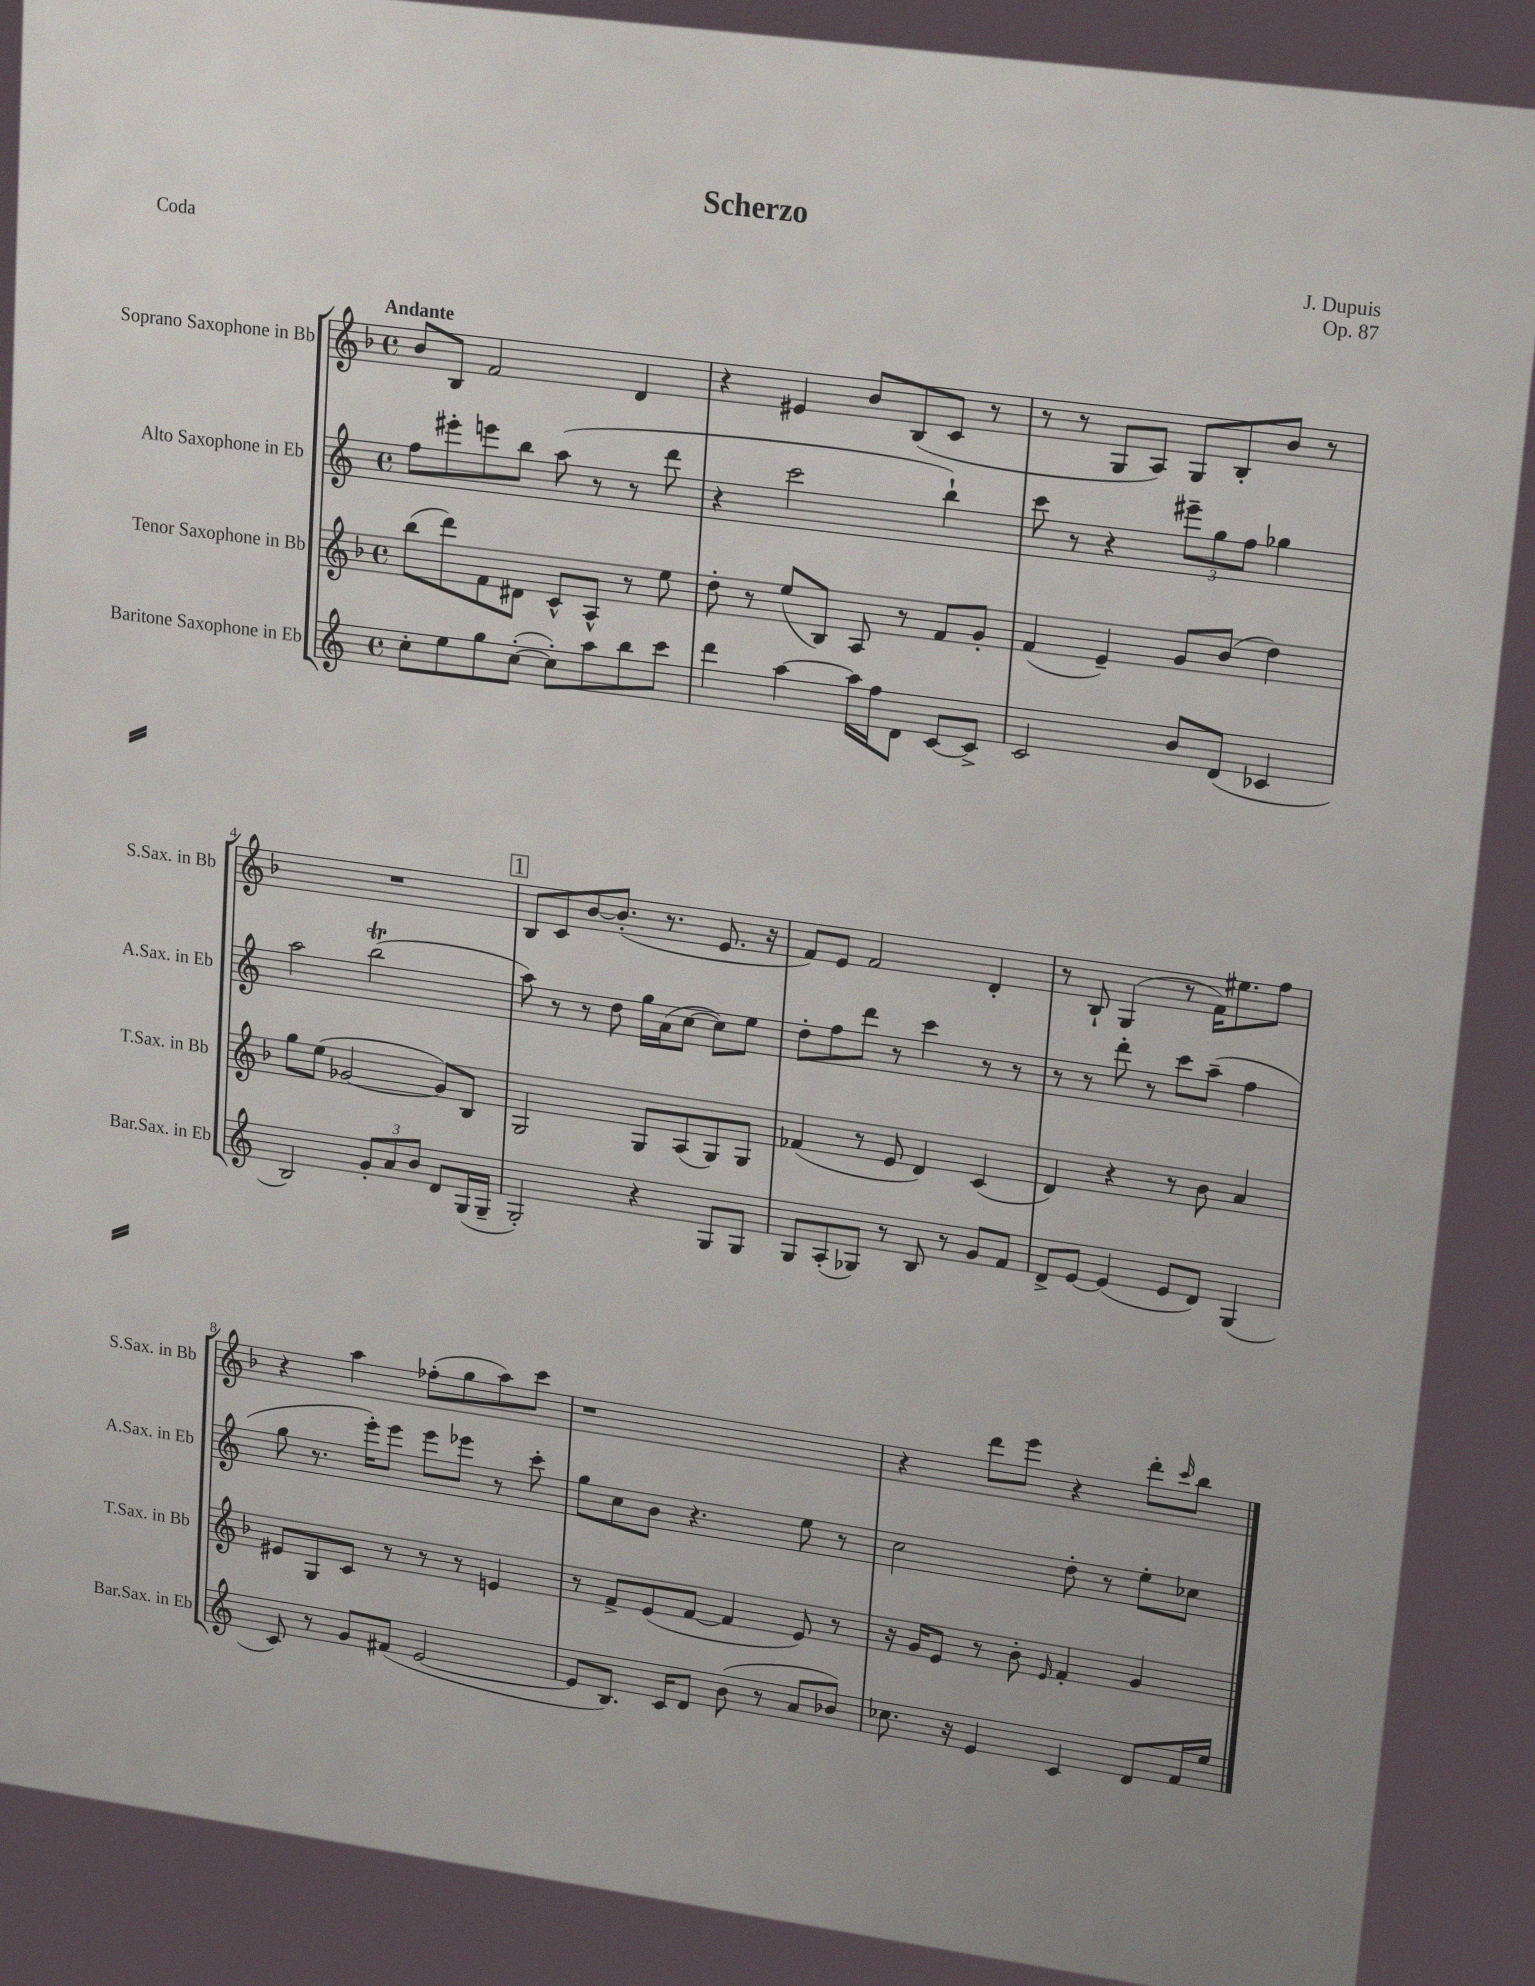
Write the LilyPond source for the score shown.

\header { title = "Scherzo" composer = "J. Dupuis" opus = "Op. 87" piece = "Coda" }
<<
\new StaffGroup <<
\new Staff = "s0" \with { instrumentName = "Soprano Saxophone in Bb" shortInstrumentName = "S.Sax. in Bb" } {
    \clef treble \key f \major \defaultTimeSignature \time 4/4 \tempo "Andante"
    bes'8 bes8 f'2 d'4 |
    r4 eis'4 bes'8 bes8( c'8 r8 |
    r8 r8 g8 a8) g8 bes8-. bes'8 r8 |
    R1 |
    \mark \markup { \box "1" } bes8 c'8 bes'8~ bes'8.-.( r8. e'8. r16 |
    f'8) e'8 f'2 d'4-. |
    r8 bes8-! g4( r8 f'16) eis''8. f''8 |
    r4 a''4 fes''8-.( g''8 a''8) c'''8 |
    r1 |
    r4 d'''8 e'''8 r4 d'''8-. \grace { c'''16 } bes''8 \bar "|." |
}
\new Staff = "s1" \with { instrumentName = "Alto Saxophone in Eb" shortInstrumentName = "A.Sax. in Eb" } {
    \clef treble \key c \major \defaultTimeSignature \time 4/4
    f''8 eis'''8-. e'''8 b''8 a''8( r8 r8 d'''8 |
    r4 c'''2 b''4-!) |
    c'''8 r8 r4 \tuplet 3/2 { eis'''8-- g''8 f''8 } ges''4 |
    a''2 b''2\trill( |
    \mark \markup { \box "1" } a''8) r8 r8 d''8 g''16 a'16( c''8~ c''8) e''8 |
    d''8-. f''8 d'''8 r8 c'''4 r8 r8 |
    r8 r8 d'''8-. r8 c'''8 a''8--( f''4 |
    g''8 r8. e'''16-.) e'''8 e'''8 ees'''8 r8 c'''8-. |
    g''8 c''8 b'8 r4. e''8 r8 |
    c''2 d''8-. r8 e''8-. ces''8 \bar "|." |
}
\new Staff = "s2" \with { instrumentName = "Tenor Saxophone in Bb" shortInstrumentName = "T.Sax. in Bb" } {
    \clef treble \key f \major \defaultTimeSignature \time 4/4
    bes''8( d'''8) f'8 dis'8 c'8-^ a8-^ r8 e''8 |
    d''8-. r8 e''8( bes8) a8 r8 f'8 g'8-. |
    f'4( e'4--) g'8 bes'8( d''4) |
    g''8 e''8( ges'2~ ges'8) bes8 |
    \mark \markup { \box "1" } g2 g8 a8( g8) g8 |
    fes'4( r8 e'8 d'4) c'4( |
    d'4) r4 r8 bes'8 a'4 |
    eis'8 g8 c'8 r8 r8 r8 e'4 |
    r8 f'8-> e'8( f'8~ f'4 e'8) r8 |
    r16 g'16 e'8 r8 bes'8-. \grace { e'16 } f'4-. g'4 \bar "|." |
}
\new Staff = "s3" \with { instrumentName = "Baritone Saxophone in Eb" shortInstrumentName = "Bar.Sax. in Eb" } {
    \clef treble \key c \major \defaultTimeSignature \time 4/4
    c''8-. e''8 g''8 c''8~-.( c''8-.) a''8 b''8 c'''8 |
    d'''4 a''4~ a''16 f''16 d'8 c'8~ c'8-> |
    c'2 b'8 d'8( ces'4 |
    b2) \tuplet 3/2 { g'8-. a'8 b'8 } d'8 g16( g16-- |
    \mark \markup { \box "1" } g2-.) r4 g8 g8 |
    g8 a8-.( ges8) r8 b8 r8 g'8 f'8 |
    d'8-> e'8~ e'4( e'8 d'8) g4( |
    c'8) r8 g'8 fis'8( e'2~ |
    e'8 b8.) c'16 d'8 b'8( r8 a'8 bes'8) |
    ces''8. r16 e'4 c'4 d'8 f'16 e''16 \bar "|." |
}
>>
>>
